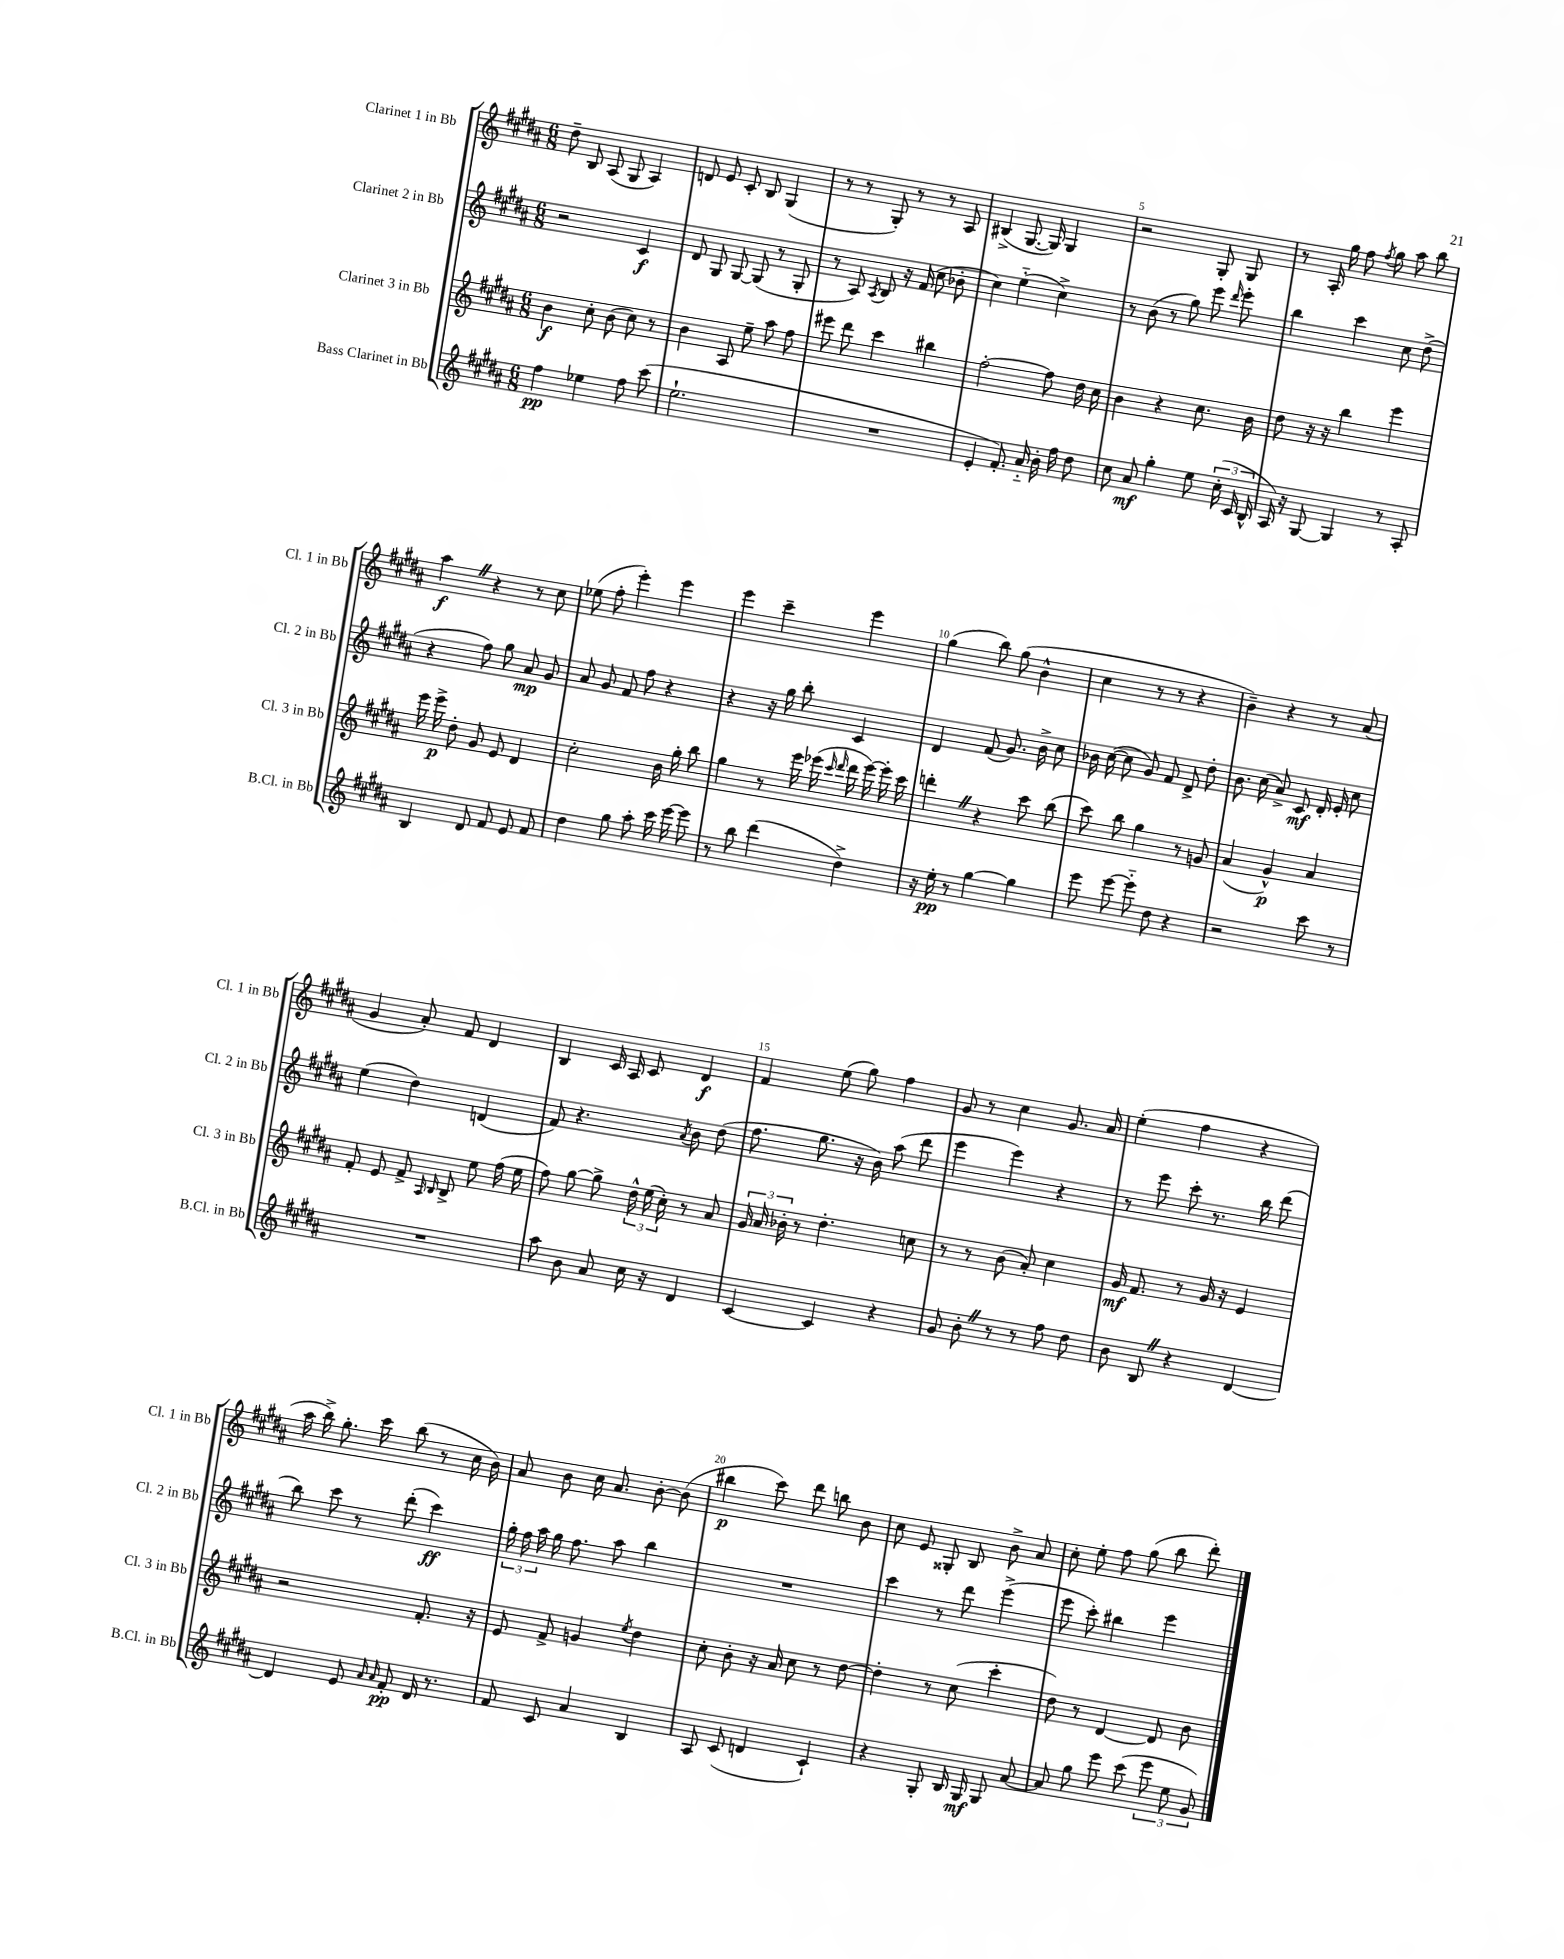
<<
\new StaffGroup <<
\new Staff = "s0" \with { instrumentName = "Clarinet 1 in Bb" shortInstrumentName = "Cl. 1 in Bb" } {
    \clef treble \key b \major \numericTimeSignature \time 6/8
    \autoBeamOff dis''8-- b8 ais8( gis8 ais4) |
    d'8 e'8 cis'8-. b8 gis4( |
    r8 r8 gis8-.) r8 r8 ais8 |
    bis4->( gis8.~ gis16) gis4 |
    r2 gis8-. gis8 |
    r8 ais16-. gis''16 fis''8 \acciaccatura { fis''8 } gis''8 ais''8 b''8 |
    ais''4\f \once \override BreathingSign.text = \markup { \musicglyph "scripts.caesura.straight" } \breathe r4 r8 cis''8 |
    ees''8( fis''8-. e'''4-.) e'''4 |
    e'''4 cis'''4-- e'''4 |
    gis''4( b''8) gis''8( b'4-^ |
    cis''4 r8 r8 r4 |
    b'4--) r4 r8 ais'8( |
    gis'4 ais'8-.) fis'8 dis'4 |
    b4 cis'16 ais16 cis'8 dis'4\f |
    fis'4 e''8( gis''8) fis''4 |
    gis'8 r8 cis''4 gis'8. ais'16 |
    e''4-.( fis''4 r4 |
    ais''16 b''16->) gis''8.-. cis'''16 b''8( r8 cis''16 b'16) |
    ais'8 b'8 cis''16 ais'8. b'8~-. b'8( |
    bis''4\p cis'''8) dis'''8 b''8 b'8 |
    cis''8 e'8 gisis8-. b8 b'8-> ais'8 |
    cis''8-. e''8-. fis''8 gis''8( b''8 dis'''8-.) \bar "|." |
}
\new Staff = "s1" \with { instrumentName = "Clarinet 2 in Bb" shortInstrumentName = "Cl. 2 in Bb" } {
    \clef treble \key b \major \numericTimeSignature \time 6/8
    \autoBeamOff r2 cis'4\f |
    dis'8 gis8 gis8~ gis8( r8 gis8-. |
    r8 ais8) \acciaccatura { ais8 } b8 r16 fis'16( cis''8 bes'8-. |
    cis''4) e''4-_( cis''4->) |
    r8 b'8( r8 gis''8) e'''8 \grace { dis'''16 } e'''8-. |
    b''4 cis'''4 cis''8 dis''8->( |
    r4 fis''8) gis''8 ais'8\mp gis'8 |
    ais'8 gis'8 fis'8 fis''8 r4 |
    r4 r16 gis''16 b''8-. cis'4 |
    dis'4 fis'8( gis'8.) b'16-> cis''8 |
    bes'16 cis''16~( cis''8 gis'8) fis'8 dis'8-> dis''8-. |
    b'8. cis''16( ais'8->) cis'8\mf dis'16-. e'16-. cis''8 |
    e''4( dis''4) d'4( |
    fis'8) r4. \acciaccatura { ais'8 } b'8 dis''8( |
    fis''8. gis''8. r16 b'16) ais''8( dis'''8 |
    e'''4 e'''4) r4 |
    r8 e'''8 cis'''8-. r8. b''16 dis'''8( |
    b''8) cis'''8 r8 dis'''8-.( cis'''4\ff) |
    \tuplet 3/2 { gis''16-. fis''16 ais''16 } gis''16 fis''8. ais''8 b''4 |
    R2. |
    cis'''4 r8 dis'''8 e'''4->( |
    e'''8 cis'''8-.) bis''4 e'''4 \bar "|." |
}
\new Staff = "s2" \with { instrumentName = "Clarinet 3 in Bb" shortInstrumentName = "Cl. 3 in Bb" } {
    \clef treble \key b \major \numericTimeSignature \time 6/8
    \autoBeamOff b'4\f cis''8-. b'8( cis''8) r8 |
    b'4 ais8 e''8-- ais''8 fis''8 |
    eis'''8 dis'''8 cis'''4 bis''4 |
    fis''2~-. fis''8 dis''16 cis''16 |
    b'4 r4 cis''8. b'16 |
    dis''8 r16 r16 b''4 e'''4 |
    e'''16 e'''16->\p dis''8-. gis'8 e'8 dis'4 |
    cis''2-. b'16 gis''16-. b''8 |
    gis''4 r8 e'''16 ees'''16( \grace { cis'''16 dis'''16 } dis'''16 ees'''16~) ees'''16-. cis'''16 |
    d'''4-. \once \override BreathingSign.text = \markup { \musicglyph "scripts.caesura.straight" } \breathe r4 cis'''8 b''8( |
    cis'''8) b''8 gis''4 r8 g'8 |
    ais'4( gis'4-^\p) ais'4 |
    fis'8-. e'8 fis'8-> \grace { ais16 b16 } b8-> e''8 fis''16( e''16 |
    fis''8) gis''8~ gis''8-> \tuplet 3/2 { dis''16-^ e''16( cis''16-.) } r8 ais'8 |
    \tuplet 3/2 { gis'16 ais'16 bes'16-. } r8 dis''4.-. c''8 |
    r8 r8 b'8( ais'8-.) cis''4 |
    gis'16\mf fis'8. r8 gis'16 r16 e'4 |
    r2 fis'8.-. r16 |
    e'8 fis'8-> g'4 \acciaccatura { e''8 } dis''4 |
    cis''8-. b'8-. r16 ais'16 cis''8 r8 dis''8~ |
    dis''4-. r8 cis''8( cis'''4-. |
    dis''8) r8 dis'4~ dis'8 b'8 \bar "|." |
}
\new Staff = "s3" \with { instrumentName = "Bass Clarinet in Bb" shortInstrumentName = "B.Cl. in Bb" } {
    \clef treble \key b \major \numericTimeSignature \time 6/8
    \autoBeamOff fis''4\pp ees''4 fis''8 cis'''8( |
    e''2.-! |
    R2. |
    e'4-. fis'8.-.) ais'16-_ b'16-. fis''16 dis''8 |
    cis''8 ais'8\mf gis''4-. e''8 \tuplet 3/2 { cis''16-.( cis'16 b16-^ } |
    ais16) r16 gis8~ gis4 r8 ais8-. |
    b4 dis'8 fis'8 e'8 fis'8 |
    dis''4 gis''8 ais''8-. cis'''16 e'''16~ e'''8 |
    r8 b''8 dis'''4( dis''4->) |
    r16 e''16-.\pp r8 gis''4~ gis''4 |
    e'''8 e'''8~ e'''8-_ dis''8 r4 |
    r2 cis'''8 r8 |
    R2. |
    ais''8 b'8 ais'8 cis''16 r16 dis'4 |
    cis'4~ cis'4 r4 |
    gis'8 b'8-. \once \override BreathingSign.text = \markup { \musicglyph "scripts.caesura.straight" } \breathe r8 r8 fis''8 dis''8 |
    b'8 b8 \once \override BreathingSign.text = \markup { \musicglyph "scripts.caesura.straight" } \breathe r4 dis'4~ |
    dis'4 e'8 \grace { ais'16 ais'16 } fis'8-.\pp dis'16 r8. |
    fis'8 cis'8 ais'4 b4 |
    ais8 cis'8( d'4 cis'4-!) |
    r4 gis8-. b16 gis16\mf gis8 ais'8~ |
    ais'8 gis''8 e'''8 cis'''8( \tuplet 3/2 { e'''8 e''8 gis'8) } \bar "|." |
}
>>
>>
\layout { \context { \Score \override BarNumber.break-visibility = ##(#f #t #t) barNumberVisibility = #(every-nth-bar-number-visible 5) } }
